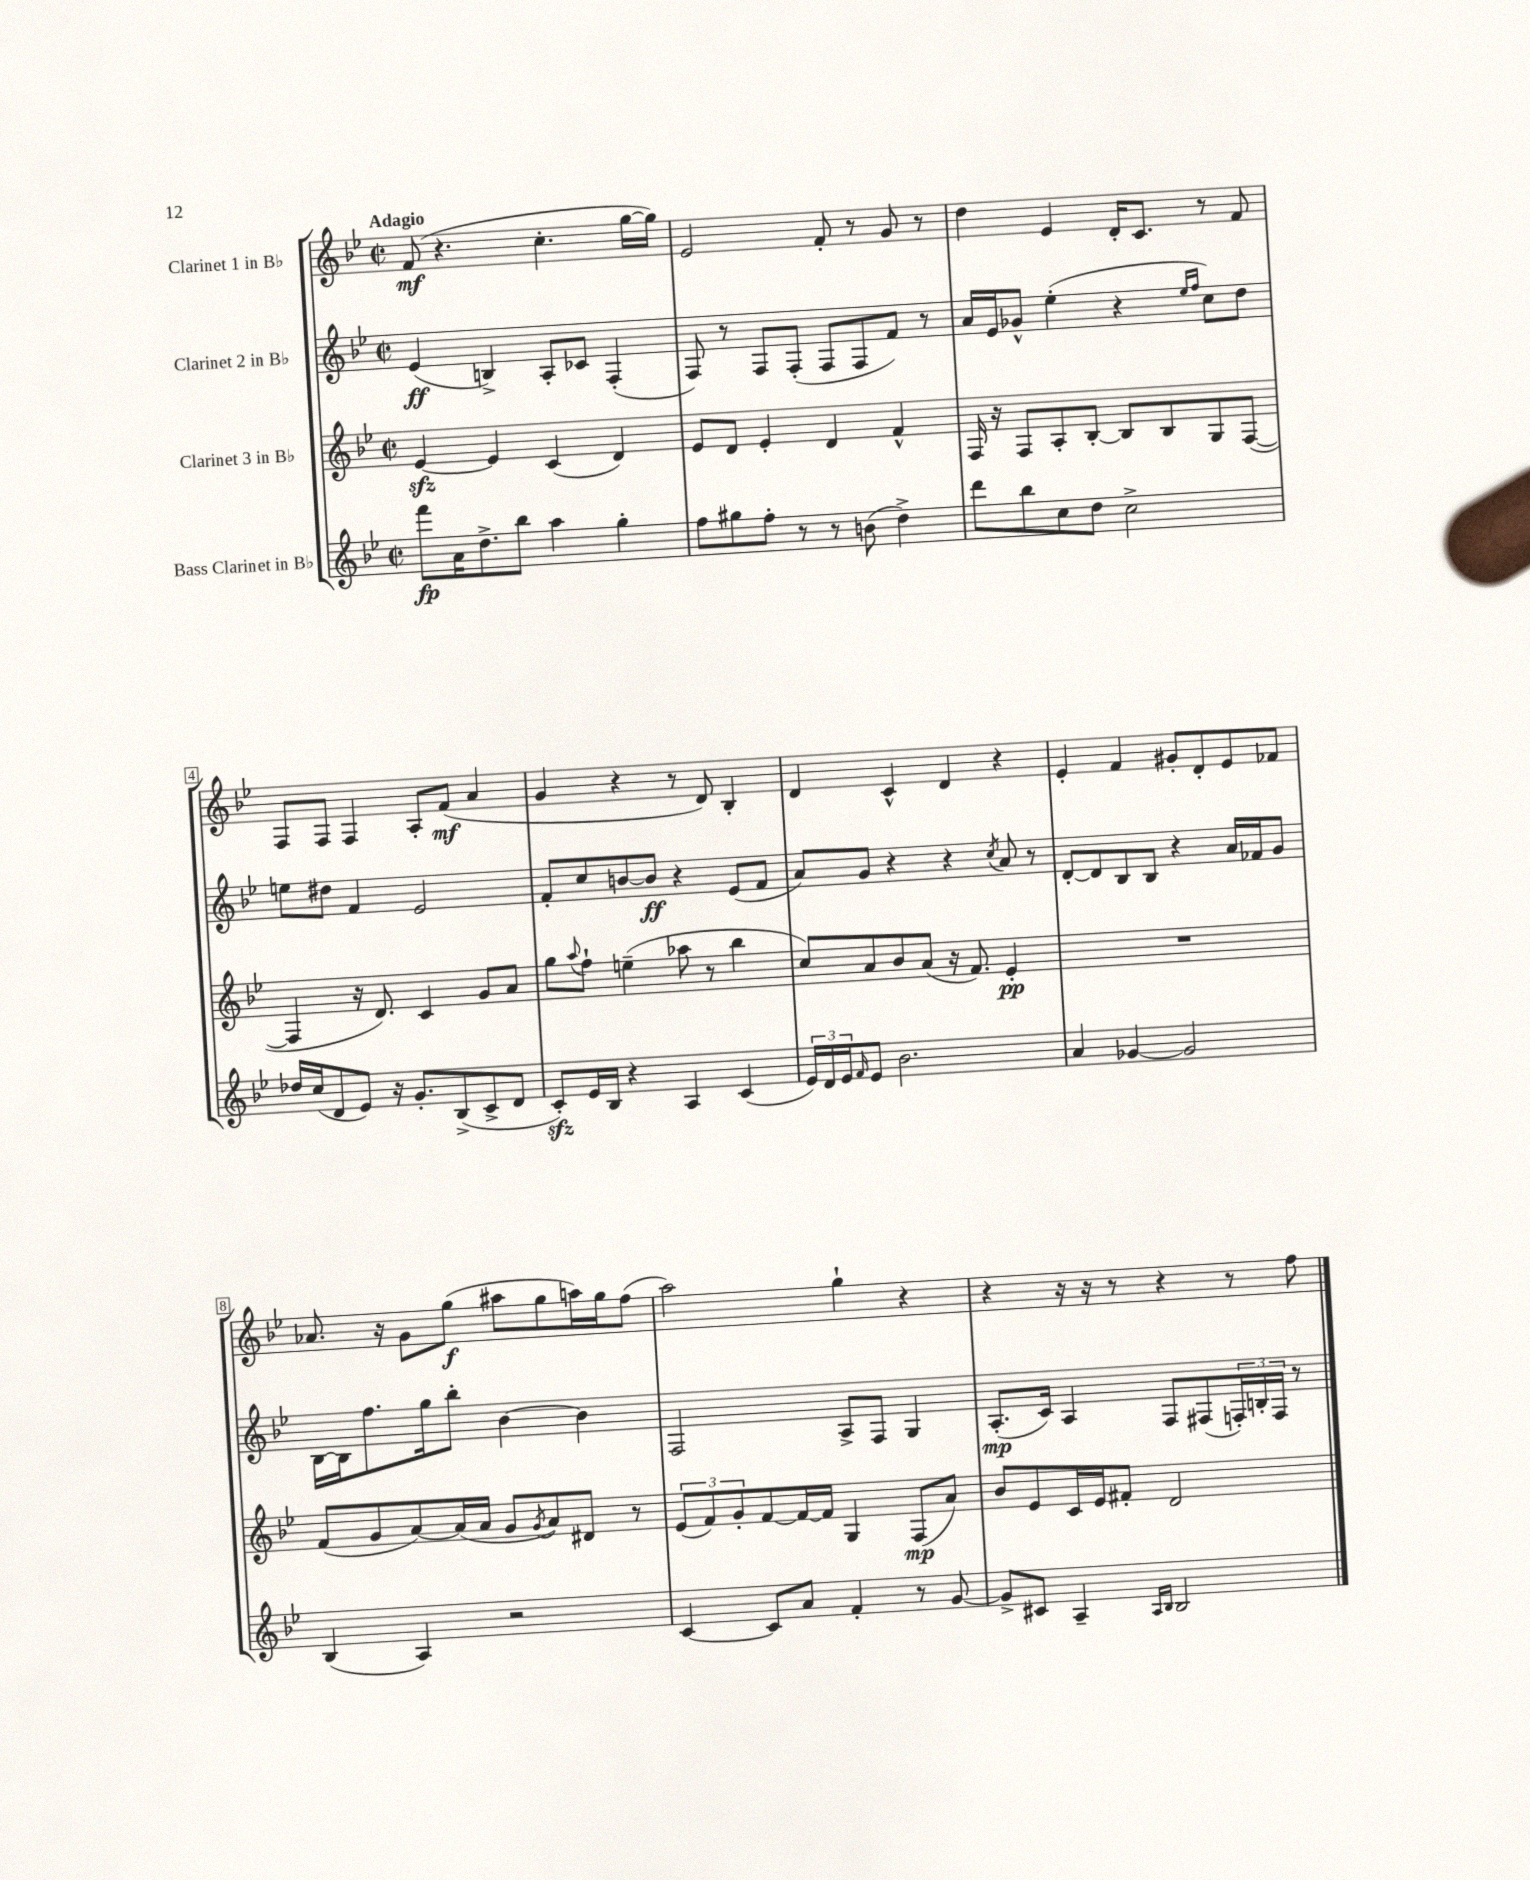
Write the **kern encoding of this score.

**kern	**kern	**kern	**kern
*staff4	*staff3	*staff2	*staff1
*clefG2	*clefG2	*clefG2	*clefG2
*k[b-e-]	*k[b-e-]	*k[b-e-]	*k[b-e-]
*M2/2	*M2/2	*M2/2	*M2/2
*met(c|)	*met(c|)	*met(c|)	*met(c|)
8fff	[4e-	(4e-	(8f
16a	.	.	4.r
8.dd^	.	.	.
.	4e-]	4B^)	.
8bb-	.	.	.
4aa	(4c	8A'	4.cc'
.	.	8c-	.
4gg'	4d)	(4F'	.
.	.	.	[16gg
.	.	.	16gg])
=	=	=	=
8ff	8e-	8F)	2e-
8gg#	8d	8r	.
8ff'	4e-'	8F	.
8r	.	(8F'	.
8r	4d	8F	8f'
(8b	.	8F	8r
4dd^)	4f^^	8f)	8g
.	.	8r	8r
=	=	=	=
8ddd	16F	16a	4dd
.	16r	16e-	.
8bb-	8F	8g-^^	.
8cc	8A'	(4ee-'	4e-
8dd	[8B-'	.	.
2cc^	8B-]	4r	16d'
.	.	.	8.c
.	8B-	.	.
.	.	16qqee-	.
.	.	16qqff	.
.	8G	8cc)	8r
.	([8F	8dd	8f
=	=	=	=
16dd-	4F]	8ee	8F
(16cc	.	.	.
8d	.	8dd#	8F
8e-)	16r	4f	4F
.	8.d)	.	.
16r	.	.	.
8.g'	.	.	.
.	4c	2e-	8A'
(8B-^	.	.	(8f
8c^	8g	.	4a
8d	8a	.	.
=	=	=	=
8c')	8gg	8f'	4g
.	8qqaa	.	.
16e-	8ff`	8cc	.
16B-	.	.	.
4r	(4ee~	[8b	4r
.	.	8b]	.
4A	8aa-	4r	8r
.	8r	.	8d)
(4c	4bb-	(8e-	4B-'
.	.	8f	.
=	=	=	=
24e-)	8cc)	8a)	4d
24d	.	.	.
24e-	.	.	.
16qqf	.	.	.
8e-	8a	8g	.
2.b-	8b-	4r	4c^^
.	(8a	.	.
.	16r	4r	4d
.	8.f)	.	.
.	.	8qcc	.
.	4e-'	8a	4r
.	.	8r	.
=	=	=	=
4a	1r	[8d'	4e-'
.	.	8d]	.
[4g-	.	8B-	4f
.	.	8B-	.
2g-]	.	4r	8g#'
.	.	.	8d'
.	.	16a	8e-
.	.	16f-	.
.	.	8g	8f-
=	=	=	=
(4B-	(8f	[16B-	8.a-
.	.	16B-]	.
.	8g	8.ff	.
.	.	.	16r
4A)	[8a)	.	8g
.	.	16gg	.
.	(16a]	8bb-'	(8gg
.	16a	.	.
2r	8g	[4b-	8aa#
.	8qg	.	.
.	8a)	.	8gg
.	8d#	4b-]	16aa)
.	.	.	16gg
.	8r	.	(8ff
=	=	=	=
[4c	(12e-	2F	2aa)
.	12f)	.	.
.	12g'	.	.
8c]	[8f	.	.
8a	16f_	.	.
.	16f]	.	.
4f'	4G	8A^	4gg`
.	.	8F	.
8r	(8F	4G	4r
[8g	8a)	.	.
=	=	=	=
8g^]	8b-	(8.A'	4r
8c#	8e-	.	.
.	.	16c)	.
4A~	16c	4A	16r
.	16e-	.	16r
.	8f#'	.	8r
16qqA	.	.	.
16qqB-	.	.	.
2B-	2d	8F	4r
.	.	(8F#	.
.	.	24F')	8r
.	.	24B'	.
.	.	24F	.
.	.	8r	8ff
==	==	==	==
*-	*-	*-	*-
